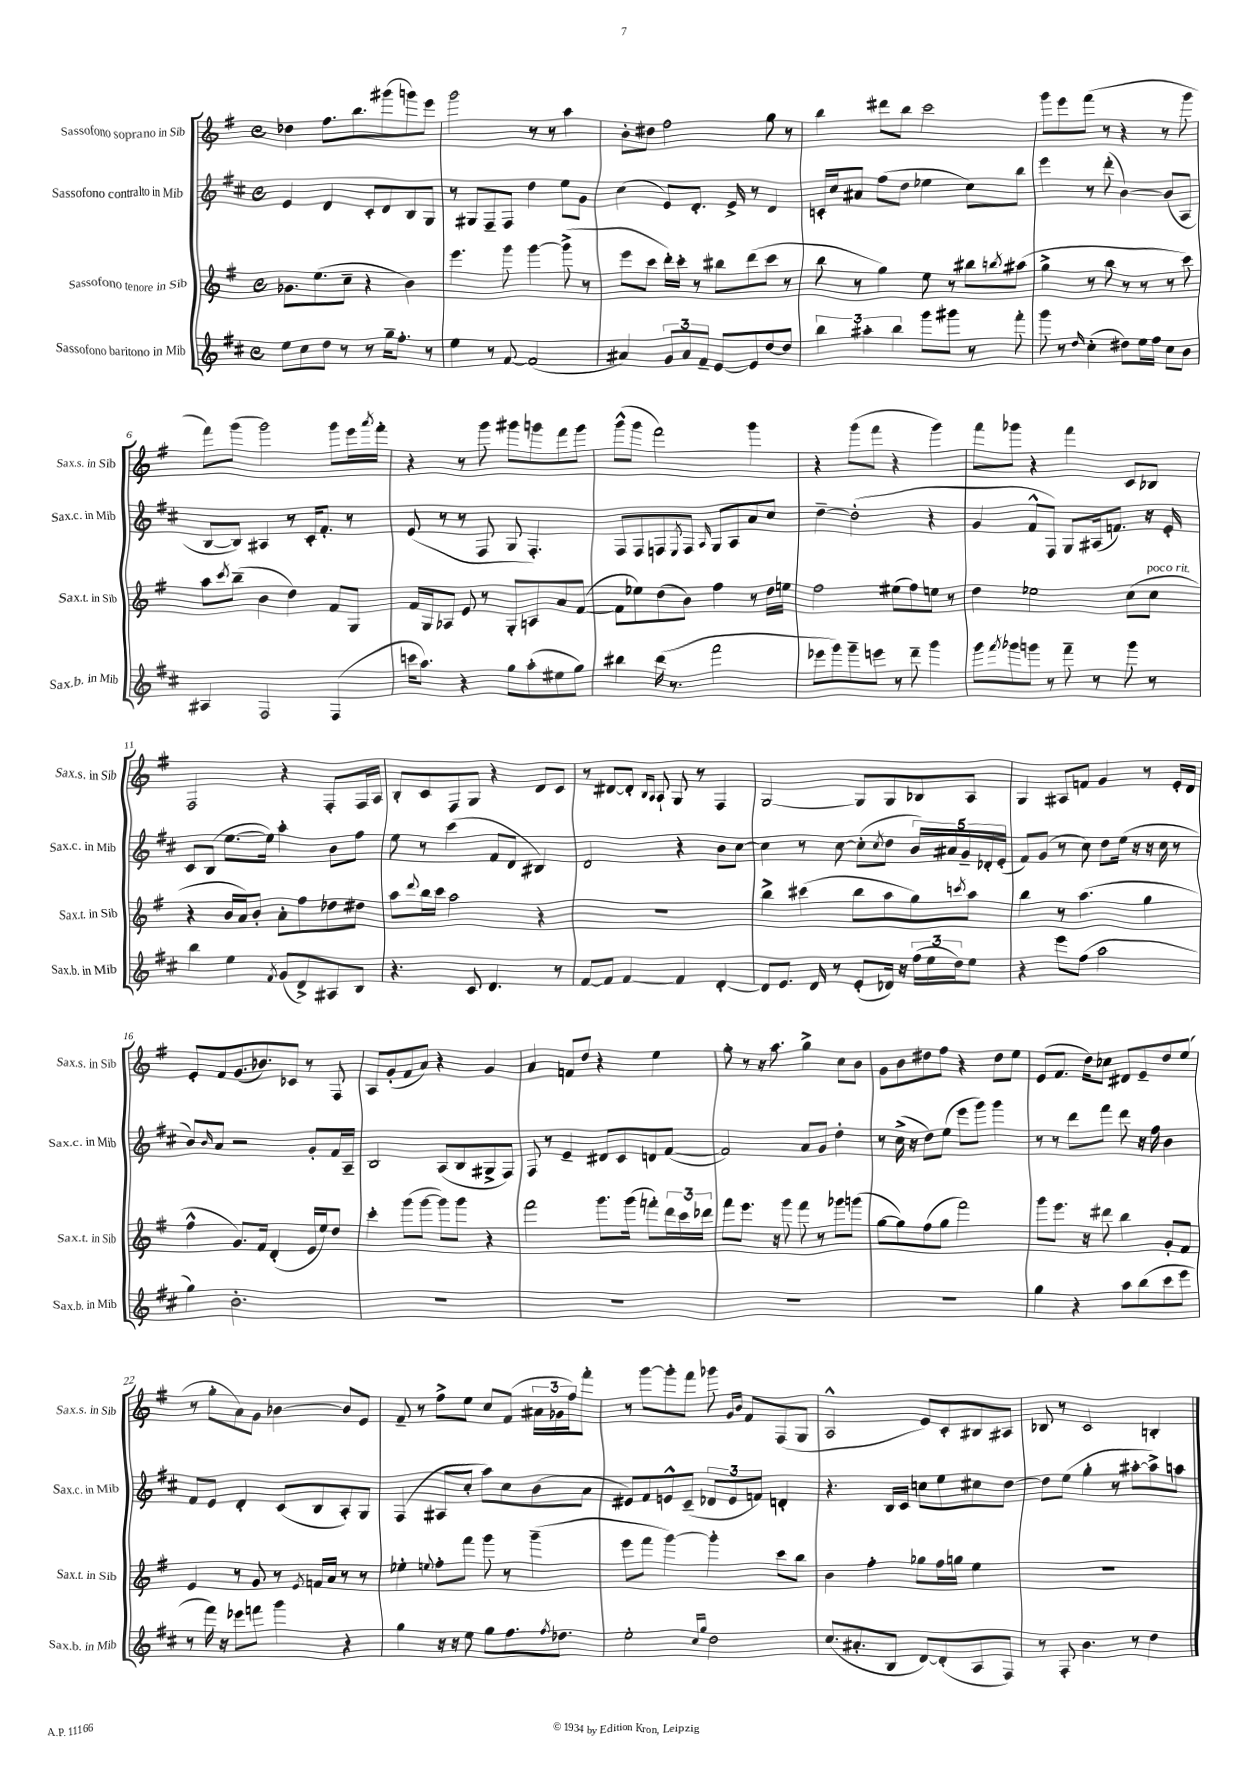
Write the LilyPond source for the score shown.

<<
\new StaffGroup <<
\new Staff = "s0" \with { instrumentName = "Sassofono soprano in Sib" shortInstrumentName = "Sax.s. in Sib" } {
    \clef treble \key g \major \defaultTimeSignature \time 4/4
    des''4 fis''8. b''8. gis'''8( g'''8) e'''8 |
    g'''2 r8 r8 a''4 |
    b'8-. dis''8 fis''2 g''8 r8 |
    b''4 dis'''8 b''8 c'''2 |
    g'''8 e'''8 fis'''8( r8 r4 r8 g'''8 |
    fis'''8) g'''8( g'''2) g'''8 e'''16 \acciaccatura { a'''8 } fis'''16-. |
    r4 r8 g'''8 gis'''8 g'''8 fis'''8 g'''8 |
    g'''8-^( g'''8 fis'''2) g'''4 |
    r4 g'''8( fis'''8 r4 g'''4) |
    fis'''8 ges'''8 r4 fis'''4 c'8 bes8 |
    fis2 r4 fis8-. fis16 a16 |
    b8-. c'8 fis8 g8 r4 d'8 c'8 |
    r8 dis'8~ dis'8-. \grace { b16 a16 } a8-! g8 r8 fis4 |
    g2~ g8 g8 bes8 a8 |
    g4 ais8 f'8 g'4 r8 e'16-. d'16 |
    e'8-. fis'8 g'8.( bes'8.) ces'8 r8 fis8 |
    a8 g'8-.( fis'8 a'8) r4 g'4 |
    a'4 f'8 d''8 r4 e''4 |
    g''8-. r8 r16 a''8. g''4-> c''8 b'8 |
    g'8 b'8 dis''8 fis''8 r4 dis''8 e''8 |
    e'8( fis'8. d''16) ces''8 dis'8 e'8-- d''8 e''8( |
    r8 g''8-. a'8) g'8 bes'4~ bes'8 e'8 |
    fis'8-- r8 fis''8-> e''8 c''8 fis'8( \tuplet 3/2 { ais'16 ges'16 fis''16) } fis'''8-. |
    r8 g'''8~ g'''8-. fis'''8 ges'''8 \grace { g'16 b'16 } fis'8 fis8( g8 |
    a2-^ e'8) c'8-. bis8 ais8 |
    bes8 r8 c'2 b4-. \bar "|." |
}
\new Staff = "s1" \with { instrumentName = "Sassofono contralto in Mib" shortInstrumentName = "Sax.c. in Mib" } {
    \clef treble \key d \major \defaultTimeSignature \time 4/4
    e'4 d'4 cis'8-. d'8 b8 g8 |
    r8 gis8 fis8-- fis8 d''4 e''8 g'8 |
    cis''4( e'8) d'8.-. e'16-> r8 d'4 |
    c'16-. cis''16 ais'8 fis''8( d''8 ees''4 cis''8) b''8 |
    e'''4 r8 d'''8-.( b'4~) b'8( a8 |
    b8~ b8) ais4 r8 cis'16-. fis'8.-. r8 |
    e'8( r8 r8 fis8 g8 fis4.-.) |
    fis8 fis8 f8 \acciaccatura { e8 } f8 \grace { a16 } g8 a8 a'8 cis''8 |
    d''4~-- d''2-.( r4 |
    g'4 fis'8-^ fis8) g8 ais16( f'8.) r16 e'16-. |
    cis'8 b8( e''8.~ e''16) a''4-. b'8 fis''8 |
    e''8 r8 cis'''4( fis'8 d'8 bis4) |
    d'2 r4 b'8 cis''8~ |
    cis''4 r8 cis''8~ cis''8-.( \acciaccatura { cis''8 } d''8 \tuplet 5/4 { b'16) ais'16 g'16-- des'16-. e'16-.( } |
    fis'8) g'8( r8 cis''8) d''8 e''16( r16 r16 cis''16 r8 |
    b'8) \grace { b'16 } a'8 r2 g'8-. fis'16 a16-- |
    b2 a8( b8 gis8-> fis8) |
    fis8 r8 e'4-- dis'8 cis'8 d'8 fis'8~( |
    fis'2) a'8 g'8 d''4-. |
    r8 cis''16->( r16 d''8) e''8( e'''8 g'''8) g'''4 |
    r8 r8 d'''8 fis'''8 d'''8 r16 fis''16 b'4 |
    fis'8 e'8 d'4-. cis'8( b8 a8-.) g8 |
    fis4( ais8 cis''8-. a''8) cis''8 b'8( a'8 |
    eis'8) fis'8 e'8-^ cis'8--( \tuplet 3/2 { des'8 e'8 f'8) } d'4-. |
    r4. b16 cis'16 c''8 e''8 cis''8 d''8~ |
    d''8 e''8( g''4-. r8 ais''8~-. ais''8->) a''8 \bar "|." |
}
\new Staff = "s2" \with { instrumentName = "Sassofono tenore in Sib" shortInstrumentName = "Sax.t. in Sib" } {
    \clef treble \key g \major \defaultTimeSignature \time 4/4
    ges'8. e''8.( c''8-- r4 b'4) |
    e'''4. g'''8 g'''4~ g'''8->( r8 |
    e'''8 c'''8 d'''16-.) c'''16-. r8 bis''8 d'''8( c'''8 r8 |
    b''8 r8 g''4) e''8 r8 bis''8 \acciaccatura { b''8 } ais''8( |
    g''4-> r8 b''8 r8 r8 r8 c'''8) |
    a''8 \acciaccatura { c'''8 } b''8--( b'4 d''4) fis'8 g8 |
    fis'16 g16 aes8 e'8 r8 g8-. a8 a'8 fis'8~( |
    fis'8 ees''8) d''8( b'8) fis''4 r8 d''16 e''16 |
    fis''2 eis''8( fis''8) e''8 r8 |
    d''4 ees''2 c''8( c''8^\markup { \italic "poco rit." } |
    r4 b'16 a'16) b'8-. a'8-. fis''8 des''8 dis''8 |
    a''8 \appoggiatura { d'''8 } b''16 c'''16 a''2 r4 |
    R1 |
    b''4-> cis'''4( b''8 a''8 g''8) \acciaccatura { c'''8 } a''8 |
    b''4 r8 a''4.( g''4 |
    fis''4-^ g'8.) fis'16 d'4-.( e'16 e''16) d''8 |
    c'''4-. g'''8( g'''8~ g'''8) g'''8 r4 |
    fis'''2 g'''8. g'''16( f'''8-.) \tuplet 3/2 { d'''16 c'''16 des'''16 } |
    fis'''8 e'''8. r16 g'''8 fis'''8 r8 ges'''8 g'''8( |
    g''8~ g''8) fis''8( g''8 fis'''2) |
    g'''8 e'''8. r16 dis'''8 b''4 g'8-. fis'8 |
    e'4 r8 g'8 r8 \acciaccatura { e'8 } f'16 a'16 r8 r8 |
    ees''4-. \appoggiatura { e''8 } fis''8-. fis'''8 g'''8 r8 g'''4--( |
    e'''8 fis'''8 g'''4~) g'''4-. c'''8 b''8 |
    b'4 fis''4-. ges''8 fis''16 g''16 e''4 |
    R1 \bar "|." |
}
\new Staff = "s3" \with { instrumentName = "Sassofono baritono in Mib" shortInstrumentName = "Sax.b. in Mib" } {
    \clef treble \key d \major \defaultTimeSignature \time 4/4
    e''8 cis''8 d''8 r8 r8 g''16-- fis''8.-. r8 |
    e''4 r8 fis'8~ fis'2( |
    ais'4) \tuplet 3/2 { g'8 ais'8 fis'8-- } e'8~ e'8 d''8~ d''8 |
    \tuplet 3/2 { b''4 ais''4-. b''4 } g'''8 gis'''8 r8 fis'''8-. |
    g'''8 r8 \grace { d''16 } cis''4-.( dis''8) e''16 fis''16 cis''8 b'8 |
    ais4 fis2 fis4( |
    c'''16 a''8.) r4 g''8 a''8-.( eis''8 g''8) |
    bis''4 d'''16( r8. fis'''2 |
    ees'''8 g'''8) g'''8-- e'''8 r8 d'''8-- g'''4 |
    g'''8 \acciaccatura { fis'''8 } ges'''8 g'''8 r8 fis'''8-- r8 g'''8 r8 |
    b''4 e''4 \acciaccatura { fis'8 } g'8( d'8->) ais8 b8 |
    r4. cis'8 d'4. r8 |
    fis'8~ fis'8 fis'4~ fis'4 d'4~-. |
    d'8 e'8. d'16 r8 e'8-.( des'16) r16 \tuplet 3/2 { fis''16( e''16 d''16) } e''8 |
    r4 e'''8 fis''8( a''2 |
    g''4) b'2.-. |
    R1 |
    R1 |
    R1 |
    R1 |
    g''4 r4 a''8 b''8( cis'''8 e'''8 |
    r8 fis'''16) r16 ees'''8 f'''8 g'''4 r4 |
    g''4 r16 r16 e''8 g''8 fis''8. \acciaccatura { fis''8 } des''8. |
    e''2-. \grace { cis''16 g''16 } d''2 |
    cis''8.( ais'8.-. b8 d'8~) d'8-.( a8 fis8) |
    r8 fis8-. b'4. r8 d''4 \bar "|." |
}
>>
>>
